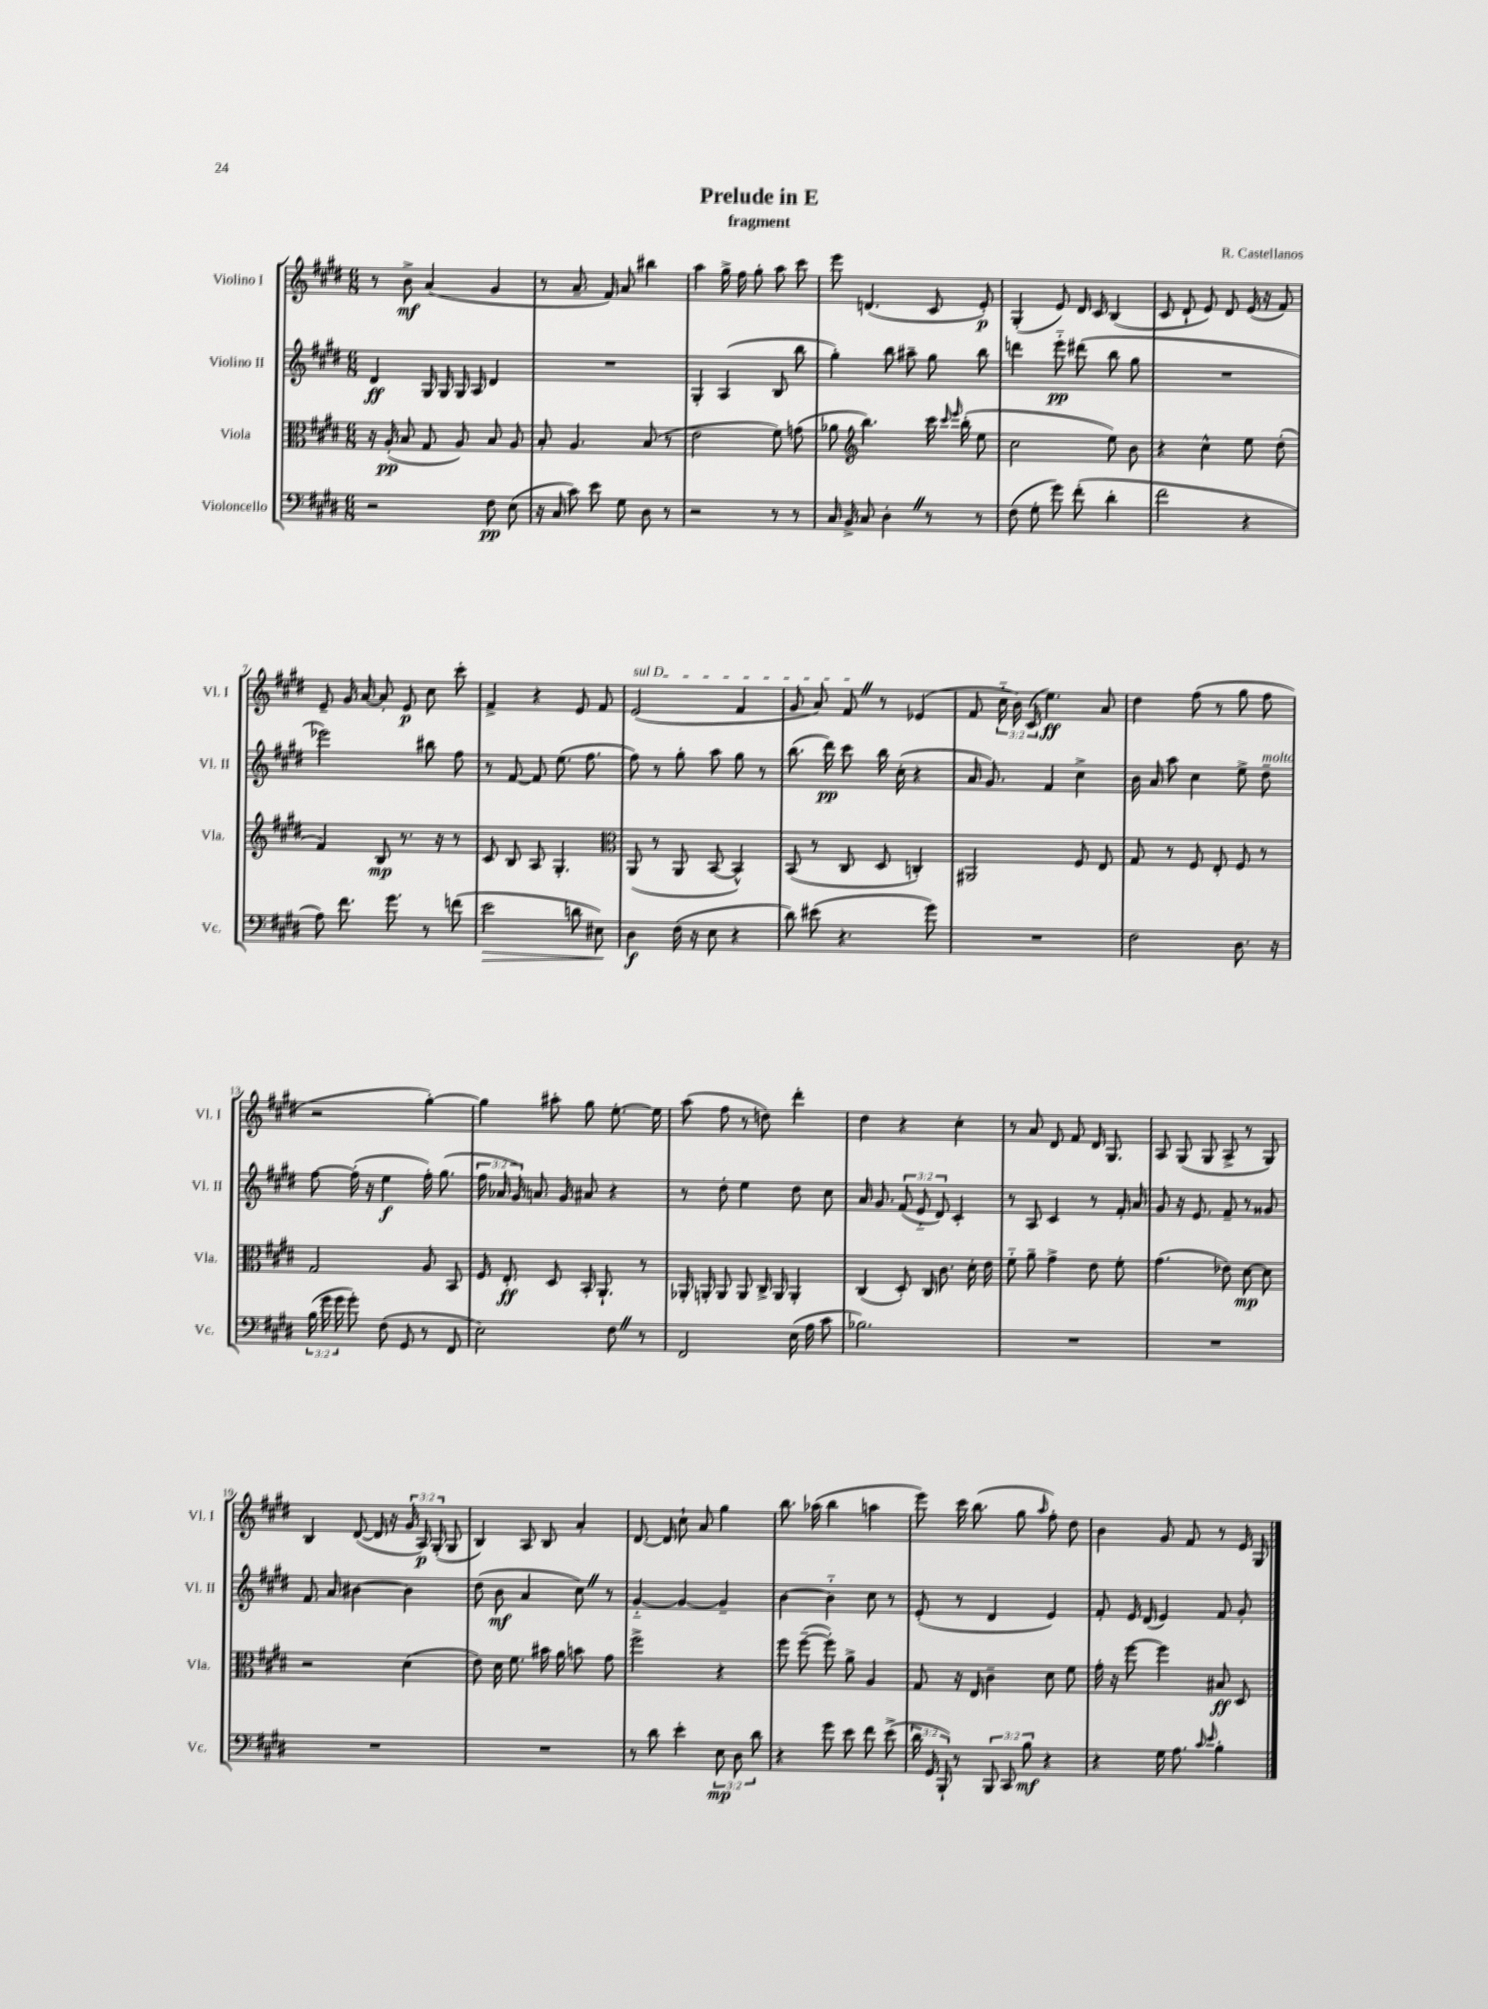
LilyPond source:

\header { title = "Prelude in E" composer = "R. Castellanos" subtitle = "fragment" }
<<
\new StaffGroup <<
\new Staff = "s0" \with { instrumentName = "Violino I" shortInstrumentName = "Vl. I" } {
    \clef treble \key e \major \numericTimeSignature \time 6/8 \override Staff.TupletNumber.text = #tuplet-number::calc-fraction-text
    \autoBeamOff r8 b'8->\mf a'4( gis'4 |
    r8 a'8.-- fis'16) a'8 bis''4 |
    a''4 gis''16-> fis''16 gis''8-. a''8 cis'''8 |
    e'''8 d'4.( cis'8 e'8-.\p) |
    gis4-.( e'8) dis'16 cis'16 b4( |
    cis'8 dis'8-! e'8) dis'8 e'16( r16 fis'8) |
    e'8-- gis'16 a'16~ a'8-. e'8\p cis''8 cis'''8-. |
    fis'4-> r4 e'8 fis'8 |
    \once \override TextSpanner.bound-details.left.text = \markup { \italic "sul D" } e'2\startTextSpan( fis'4 |
    gis'8 a'8) fis'8\stopTextSpan \once \override BreathingSign.text = \markup { \musicglyph "scripts.caesura.straight" } \breathe r8 ees'4( |
    fis'8 \tuplet 3/2 { cis''16-_ b'16) cis'16( } e''4.\ff) a'8 |
    dis''4 fis''8( r8 gis''8 fis''8 |
    r2 gis''4~-.) |
    gis''4 ais''8-. gis''8 e''8.~-. e''16 |
    a''8( fis''8 r8 d''8) dis'''4-. |
    dis''4 r4 cis''4-. |
    r8 a'8 dis'8 fis'8 dis'16 gis8. |
    a8 gis8( gis8 a8-> r8 gis8) |
    b4 dis'8~( dis'16 r16 \tuplet 3/2 { gis'16 a16\p) gis16-.( } gis8 |
    b4) a8 b8 a'4-. |
    dis'8.~ dis'16 cis''8-! a'8 gis''4 |
    b''8. aes''16( b''4 a''4 |
    e'''8) cis'''16 b''8.( gis''8 \grace { a''16 } fis''8-.) dis''8 |
    b'4 gis'8 fis'8 r8 e'16 gis16 \bar "|." |
}
\new Staff = "s1" \with { instrumentName = "Violino II" shortInstrumentName = "Vl. II" } {
    \clef treble \key e \major \numericTimeSignature \time 6/8 \override Staff.TupletNumber.text = #tuplet-number::calc-fraction-text
    \autoBeamOff dis'4\ff gis16 gis16 gis16 a16 dis'4 |
    R2. |
    gis4-. a4( b8 b''8 |
    gis''4-.) b''8 ais''8-- gis''8 b''8 |
    d'''4 e'''8-_\pp dis'''8( b''8 gis''8 |
    R2. |
    ees'''2) bis''8 fis''8 |
    r8 fis'8~ fis'8 e''8.( fis''8. |
    fis''8) r8 gis''8-. a''8 gis''8 r8 |
    b''8.( dis'''16\pp) cis'''8 b''16 cis''16-.( r4 |
    a'16 gis'8.) fis'4 cis''4-> |
    b'16 a'16 a''8 cis''4 e''8-> dis''8--^\markup { \italic "molto" } |
    fis''8~ fis''16-.( r16 e''4\f fis''16-.) gis''8.( |
    \tuplet 3/2 { fis''16 aes'16 gis'16) } a'8. gis'16 ais'8 r4 |
    r8 dis''8-. e''4 dis''8 cis''8 |
    a'16 gis'8. \tuplet 3/2 { fis'8( e'8-_ dis'8) } cis'4-. |
    r8 a8 cis'4 r8 fis'16-. a'16 |
    gis'8 r16 e'8. fis'8-- r8 gisis'8 |
    fis'8. a'16 bis'4~ bis'4 |
    dis''8( b'8\mf a'4 cis''8) \once \override BreathingSign.text = \markup { \musicglyph "scripts.caesura.straight" } \breathe r8 |
    gis'4~-_ gis'4~ gis'4-- |
    b'4~ b'4-_ cis''8 r8 |
    e'8-.( r8 dis'4 e'4) |
    fis'8-. e'16 dis'16( e'4) fis'8 gis'8-. \bar "|." |
}
\new Staff = "s2" \with { instrumentName = "Viola" shortInstrumentName = "Vla." } {
    \clef alto \key e \major \numericTimeSignature \time 6/8
    \autoBeamOff r16 a16-.\pp( b8 gis8 a8) b8 a8 |
    b8-. a4. b8( r8 |
    e'2 fis'8) g'8( |
    aes'8 \clef treble b''4.) cis'''16 \grace { cis'''16 e'''16 } b''16-.( e''8 |
    cis''2 e''8) b'8 |
    r4 cis''4-^ e''8 dis''8-.( |
    fis'4) b8\mp r8. r16 r8 |
    cis'8 b8 a8 gis4.-. |
    \clef alto a,8( r8 a,8 b,8~ b,4-^) |
    b,8( r8 cis8 dis8 c4-.) |
    ais,2 fis8 e8 |
    gis8 r8 fis8 e8-. fis8 r8 |
    gis2 a8 b,8 |
    fis16 e8.-.\ff dis8 b,16-. a,8.-! r8 |
    aes,16-. a,16-. a,8 a,8 cis16-> a,16 a,4-. |
    cis4( dis8-.) cis16 cis'8. dis'16-. e'16 |
    fis'8-_ a'8-- gis'4-> e'8 fis'8-. |
    gis'4.( ees'8) dis'8~\mp dis'8 |
    r2 dis'4( |
    e'8) dis'16 fis'8. bis'16 a'16 b'8 gis'8 |
    fis''2-> r4 |
    fis''8 fis''8~--( fis''8-.) a'8-> a4 |
    gis8 r16 e16 cis'4-- dis'8 fis'8 |
    gis'16-. r16 fis''8~ fis''4 bis8\ff dis8 \bar "|." |
}
\new Staff = "s3" \with { instrumentName = "Violoncello" shortInstrumentName = "Vc." } {
    \clef bass \key e \major \numericTimeSignature \time 6/8 \override Staff.TupletNumber.text = #tuplet-number::calc-fraction-text
    \autoBeamOff r2 fis8\pp e8( |
    r16 cis16 cis'8) e'8 gis8 dis8 r8 |
    r2 r8 r8 |
    cis16 b,16-> cis8 dis4-. \once \override BreathingSign.text = \markup { \musicglyph "scripts.caesura.straight" } \breathe r8 r8 |
    fis8( gis8-. gis'8) fis'8-.( dis'4-. |
    fis'2 r4 |
    a8) fis'8. gis'8. r8 f'8( |
    e'2\> d'8 eis8\!) |
    dis4\f fis16( r16 e8 r4 |
    dis'8) eis'8( r4. gis'8) |
    R2. |
    fis2 dis8. r16 |
    \tuplet 3/2 { b16( gis'16 gis'16 } gis'8-.) fis8( gis,8 r8 fis,8 |
    e2) fis8 \once \override BreathingSign.text = \markup { \musicglyph "scripts.caesura.straight" } \breathe r8 |
    fis,2 e16( a16 cis'8 |
    bes2.) |
    R2. |
    R2. |
    R2. |
    R2. |
    r8 dis'8 e'4-. \tuplet 3/2 { e8\mp dis8 dis'8 } |
    r4 gis'8 e'8 fis'8 e'8->( |
    \tuplet 3/2 { dis'16 gis,16 b,,16-!) } r8 \tuplet 3/2 { b,,8 cis,8 b8\mf } r4 |
    r4 gis16 a8. \grace { cis'16 e'16 } b4-. \bar "|." |
}
>>
>>
